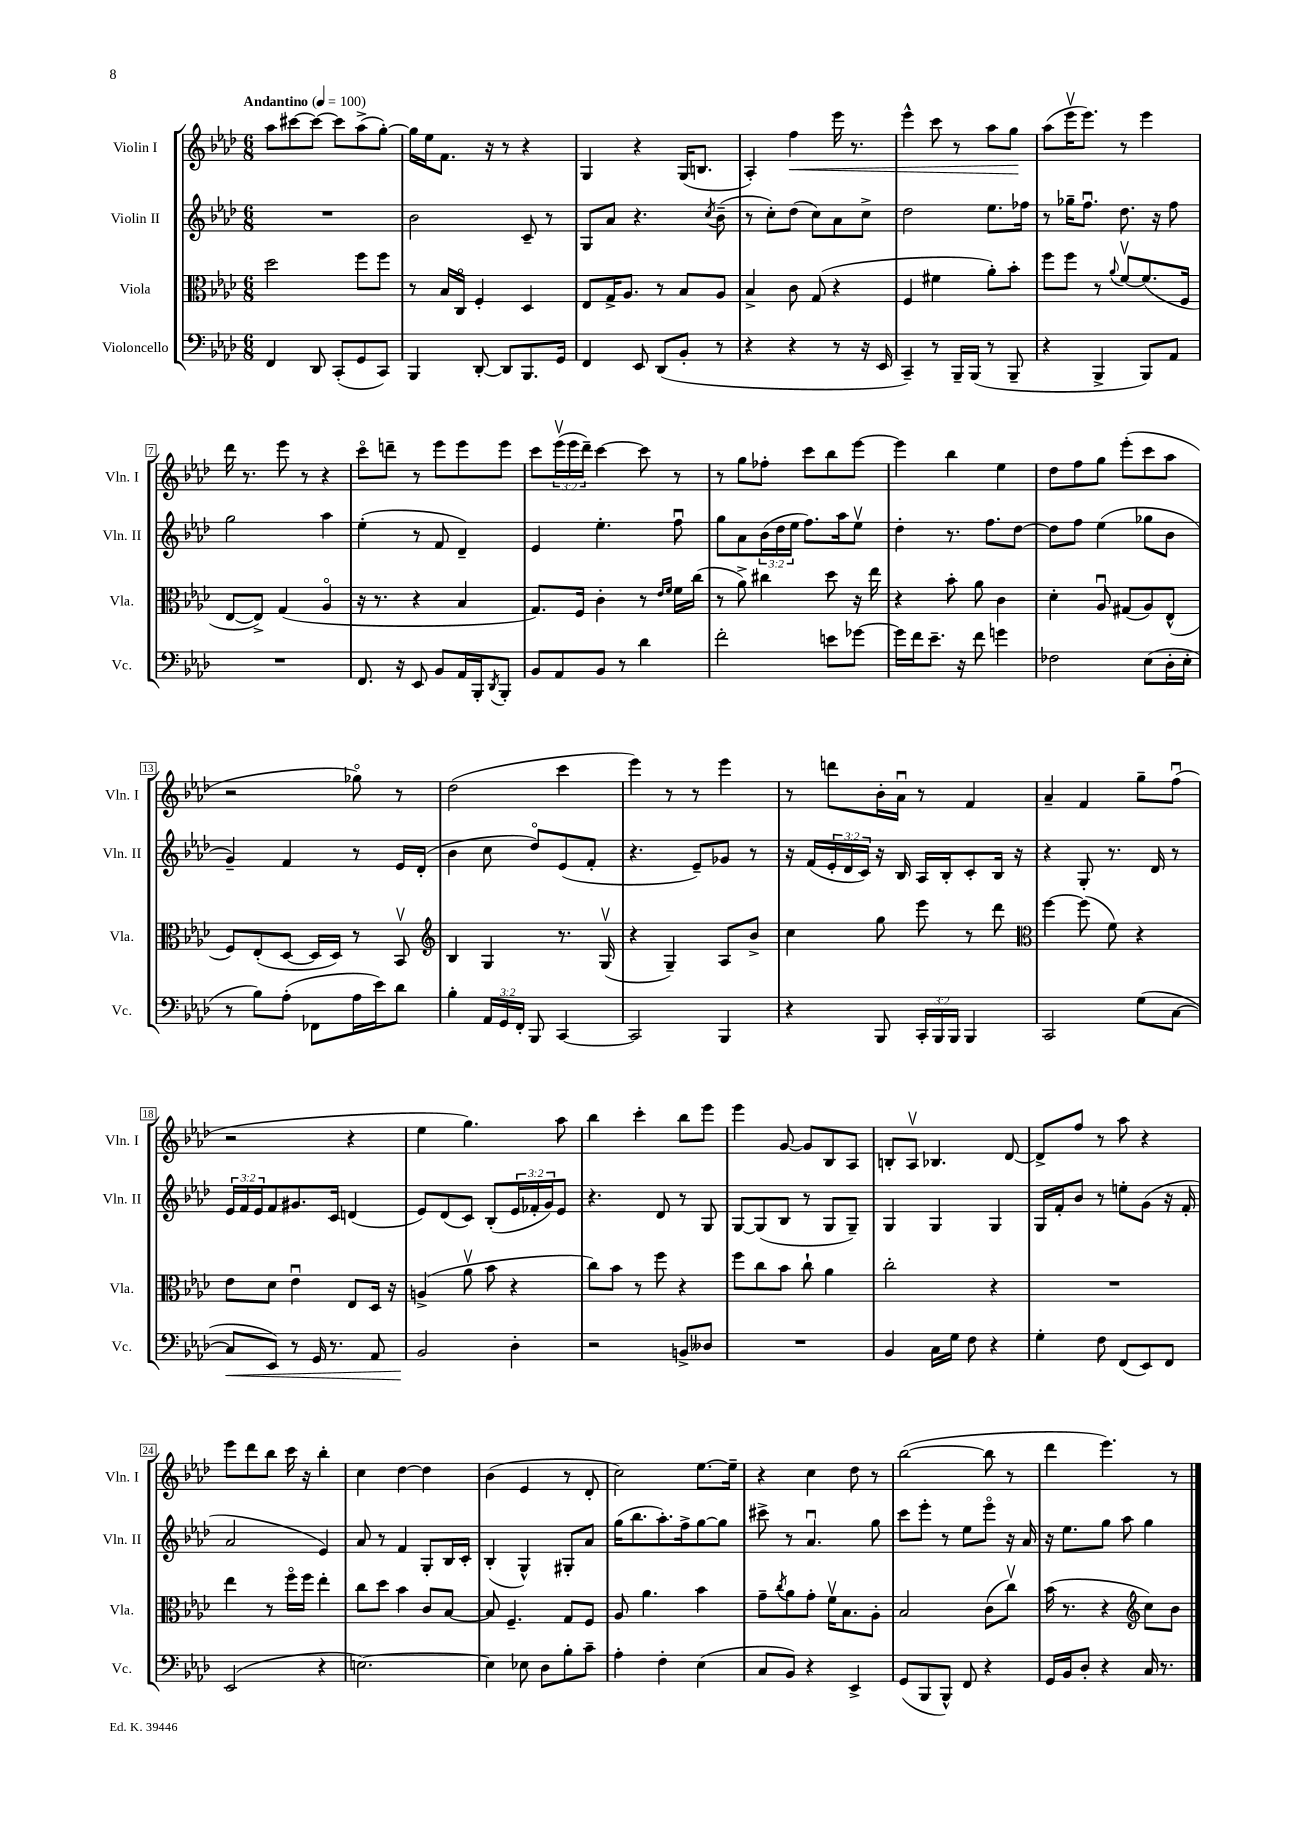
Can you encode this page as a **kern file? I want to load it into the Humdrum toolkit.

**kern	**kern	**kern	**kern
*staff4	*staff3	*staff2	*staff1
*clefF4	*clefC3	*clefG2	*clefG2
*k[b-e-a-d-]	*k[b-e-a-d-]	*k[b-e-a-d-]	*k[b-e-a-d-]
*M6/8	*M6/8	*M6/8	*M6/8
*MM100	*MM100	*MM100	*MM100
4FF	2dd-	2.r	8aa-
.	.	.	[8ccc#
8DD-	.	.	8ccc#_
(8CC'	.	.	8ccc#]
8GG	8ff	.	(8aa-^
8CC)	8ff	.	[8gg')
=	=	=	=
4BBB-	8r	2b-	16gg]
.	.	.	16ee-
.	16B-	.	8.f
.	16Co	.	.
[8DD-'	4F'	.	.
.	.	.	16r
8DD-]	.	.	8r
8.BBB-	4D-	8c~	4r
.	.	8r	.
16GG	.	.	.
=	=	=	=
4FF	8E-	8G	4G
.	16G^	8a-	.
.	8.A-	.	.
8EE-	.	4.r	4r
(8DD-	8r	.	.
8BB-'	8B-	.	(16G
.	.	.	8.B
.	.	8qcc	.
8r	8A-	(8b-~	.
=	=	=	=
4r	4B-^	8r	4A-')
.	.	8cc')	.
4r	8c	(8dd-	4ff
.	(8G	8cc)	.
8r	4r	8a-	16eee-
.	.	.	8.r
16r	.	8cc^	.
16EE-	.	.	.
=	=	=	=
4CC~)	4F	2dd-	4eee-^^
8r	4f#	.	8ccc
16BBB-~	.	.	8r
(16BBB-	.	.	.
8r	8a-')	8.ee-	8aa-
8BBB-~	8b-'	.	8gg
.	.	16ff-	.
=	=	=	=
4r	8ff	8r	(8aa-
.	8ff	16gg-~	16eee-v
.	.	8.ffu	8.eee-)
4BBB-^	8r	.	.
.	8qqa-	.	.
.	[8fv	8.dd-	8r
8BBB-)	(8.f]	.	4eee-
.	.	16r	.
8AA-	.	8ff	.
.	16F	.	.
=	=	=	=
2.r	[8E-	2gg	16ddd-
.	.	.	8.r
.	8E-^])	.	.
.	(4G	.	8eee-
.	.	.	8r
.	4A-o	4aa-	4r
=	=	=	=
8.FF	16r	(4ee-'	8ccco
.	8.r	.	.
.	.	.	8ddd~
16r	.	.	.
8EE-	4r	8r	8r
8BB-	.	8f	8eee-
16AA-	4B-	4d-~)	8eee-
16BBB-'	.	.	.
8qDD-	.	.	.
8BBB-'	.	.	8eee-
=	=	=	=
8BB-	8.G)	4e-	8ccc
8AA-	.	.	(24eee-v
.	.	.	24eee-
.	16F	.	.
.	.	.	24ddd-~)
8BB-	4c'	4.ee-'	[4ccc
8r	.	.	.
4d-	8r	.	8ccc]
.	16qqe-	.	.
.	16qqf	.	.
.	16f	8ffu	8r
.	(16cc	.	.
=	=	=	=
2f'	8r	8gg	8r
.	8a-^)	8a-	8gg
.	4cc#	(24b-	8ff-'
.	.	24dd-	.
.	.	24ee-	.
.	.	8.ff)	8ccc
8e	8dd-	.	8bb-
.	.	16aa-	.
[8g-	16r	8ee-v	[8eee-
.	16ee-	.	.
=	=	=	=
16g-]	4r	4dd-'	4eee-]
16f	.	.	.
8.e-~	.	.	.
.	8b-'	8.r	4bb-
16r	.	.	.
8f	8a-	.	.
.	.	8.ff	.
4g	4c	.	4ee-
.	.	[8dd-	.
=	=	=	=
2F-	4d-'	8dd-]	8dd-
.	.	8ff	8ff
.	8A-u	(4ee-	8gg
.	(8G#	.	(8eee-'
(8E-	8A-)	8gg-	8ccc
16D-'	(8E-^^	8b-	8aa-
16E-'	.	.	.
=	=	=	=
8r	8F)	4g~)	2r
8B-)	(8E-'	.	.
(8A-'	[8D-	4f	.
8FF-	16D-]	.	.
.	16D-)	.	.
16A-	8r	8r	8gg-o)
16e-)	.	.	.
8d-	8BB-v	16e-	8r
.	.	(16d-'	.
=	=	=	=
*	*clefG2	*	*
4B-'	4B-	4b-	(2dd-
24AA-	4G	8cc	.
24GG	.	.	.
24FF'	.	.	.
8BBB-	.	8dd-o)	.
[4CC	8.r	(8e-	4ccc
.	.	8f'	.
.	(16Gv	.	.
=	=	=	=
2CC]	4r	4.r	4eee-)
.	4G~)	.	8r
.	.	8e-~)	8r
4BBB-	8A-	8g-	4eee-
.	8b-^	8r	.
=	=	=	=
4r	4cc	16r	8r
.	.	(16f	.
.	.	24e-'	8ddd
.	.	24d-	.
.	.	24c)	.
8BBB-	8gg	16r	16b-'
.	.	16B-	16a-u
24CC'	8eee-	16A-	8r
24BBB-	.	.	.
.	.	16B-'	.
24BBB-	.	.	.
4BBB-	8r	8c'	4f
.	8ddd-	16B-	.
.	.	16r	.
=	=	=	=
*	*clefC3	*	*
2CC	[4ff	4r	4a-~
.	(8ff]	8G'	4f
.	8f)	8.r	.
(8G	4r	.	8gg~
.	.	16d-	.
[8C	.	8r	(8ffu
=	=	=	=
8C]	8e-	24e-	2r
.	.	24f	.
.	.	24e-	.
8EE-)	8d-	8f	.
8r	4e-u	8.g#	.
16GG	.	.	.
8.r	.	16c	.
.	8E-	(4d	4r
8AA-	16D-	.	.
.	16r	.	.
=	=	=	=
2BB-	(4A^	8e-)	4ee-
.	.	(8d-	.
.	8a-v	8c)	4.gg)
.	8b-	(8B-'	.
4D-'	4r	24e-	.
.	.	24f-'	.
.	.	24g)	.
.	.	8e-	8aa-
=	=	=	=
2r	8cc)	4.r	4bb-
.	8b-	.	.
.	8r	.	4ccc'
.	8ff	8d-	.
8BB^	4r	8r	8bb-
8D--	.	8G	8eee-
=	=	=	=
2.r	8ff	[8G	4eee-
.	8cc	(8G]	.
.	8b-	8B-	[8g
.	8cc`	8r	8g]
.	4a-	8G	8B-
.	.	8G~)	8A-
=	=	=	=
4BB-	2cc'	4G	8B'
.	.	.	8A-v
16C	.	4G	4.B-
16G	.	.	.
8F	.	.	.
4r	4r	4G	.
.	.	.	[8d-
=	=	=	=
4G'	2.r	16G	8d-^]
.	.	16f'	.
.	.	8b-	8ff
8F	.	8r	8r
(8FF	.	8ee'	8aa-
8EE-)	.	(8g	4r
8FF	.	16r	.
.	.	16f'	.
=	=	=	=
(2EE-	4ee-	2a-	8eee-
.	.	.	8ddd-
.	8r	.	8bb-
.	16ffo	.	16ccc
.	16ff	.	16r
4r	4ee-'	4e-)	4bb-'
=	=	=	=
[2.E)	8cc	8a-	4cc
.	8dd-	8r	.
.	4b-	4f	[4dd-
.	8c	8G'	4dd-]
.	[8B-	16B-	.
.	.	16c'	.
=	=	=	=
4E]	8B-]	(4B-'	(4b-
.	4.F~	.	.
8E-	.	4G^^)	4e-
8D-	.	.	.
8B-'	8G	8G#'	8r
8c~	8F	8a-	8d-'
=	=	=	=
4A-'	8A-	(16gg	2cc)
.	.	8.bb-	.
.	4.a-	.	.
4F'	.	8.aa-')	.
.	.	16ff^	.
(4E-	4b-	[8gg	[8.ee-
.	.	8gg]	.
.	.	.	16ee-~]
=	=	=	=
8C	8g~	8ccc#^	4r
.	8qcc	.	.
8BB-)	8a-	8r	.
4r	8g'	4.a-u	4cc
.	16fv	.	.
.	8.B-	.	.
4EE-^	.	.	8dd-
.	8A-'	8gg	8r
=	=	=	=
(8GG	2B-	8ccc	([2bb-
8BBB-	.	8eee-'	.
8BBB-^^)	.	8r	.
8FF	.	8ee-	.
4r	(8c	8eee-o	8bb-]
.	8ccv)	16r	8r
.	.	16a-	.
=	=	=	=
16GG	(16b-	16r	4ddd-
16BB-	8.r	8.ee-	.
8D-'	.	.	.
4r	4r	8gg	4.eee-)
.	.	8aa-	.
*	*clefG2	*	*
16C	8cc)	4gg	.
8.r	.	.	.
.	8b-	.	8r
==	==	==	==
*-	*-	*-	*-
